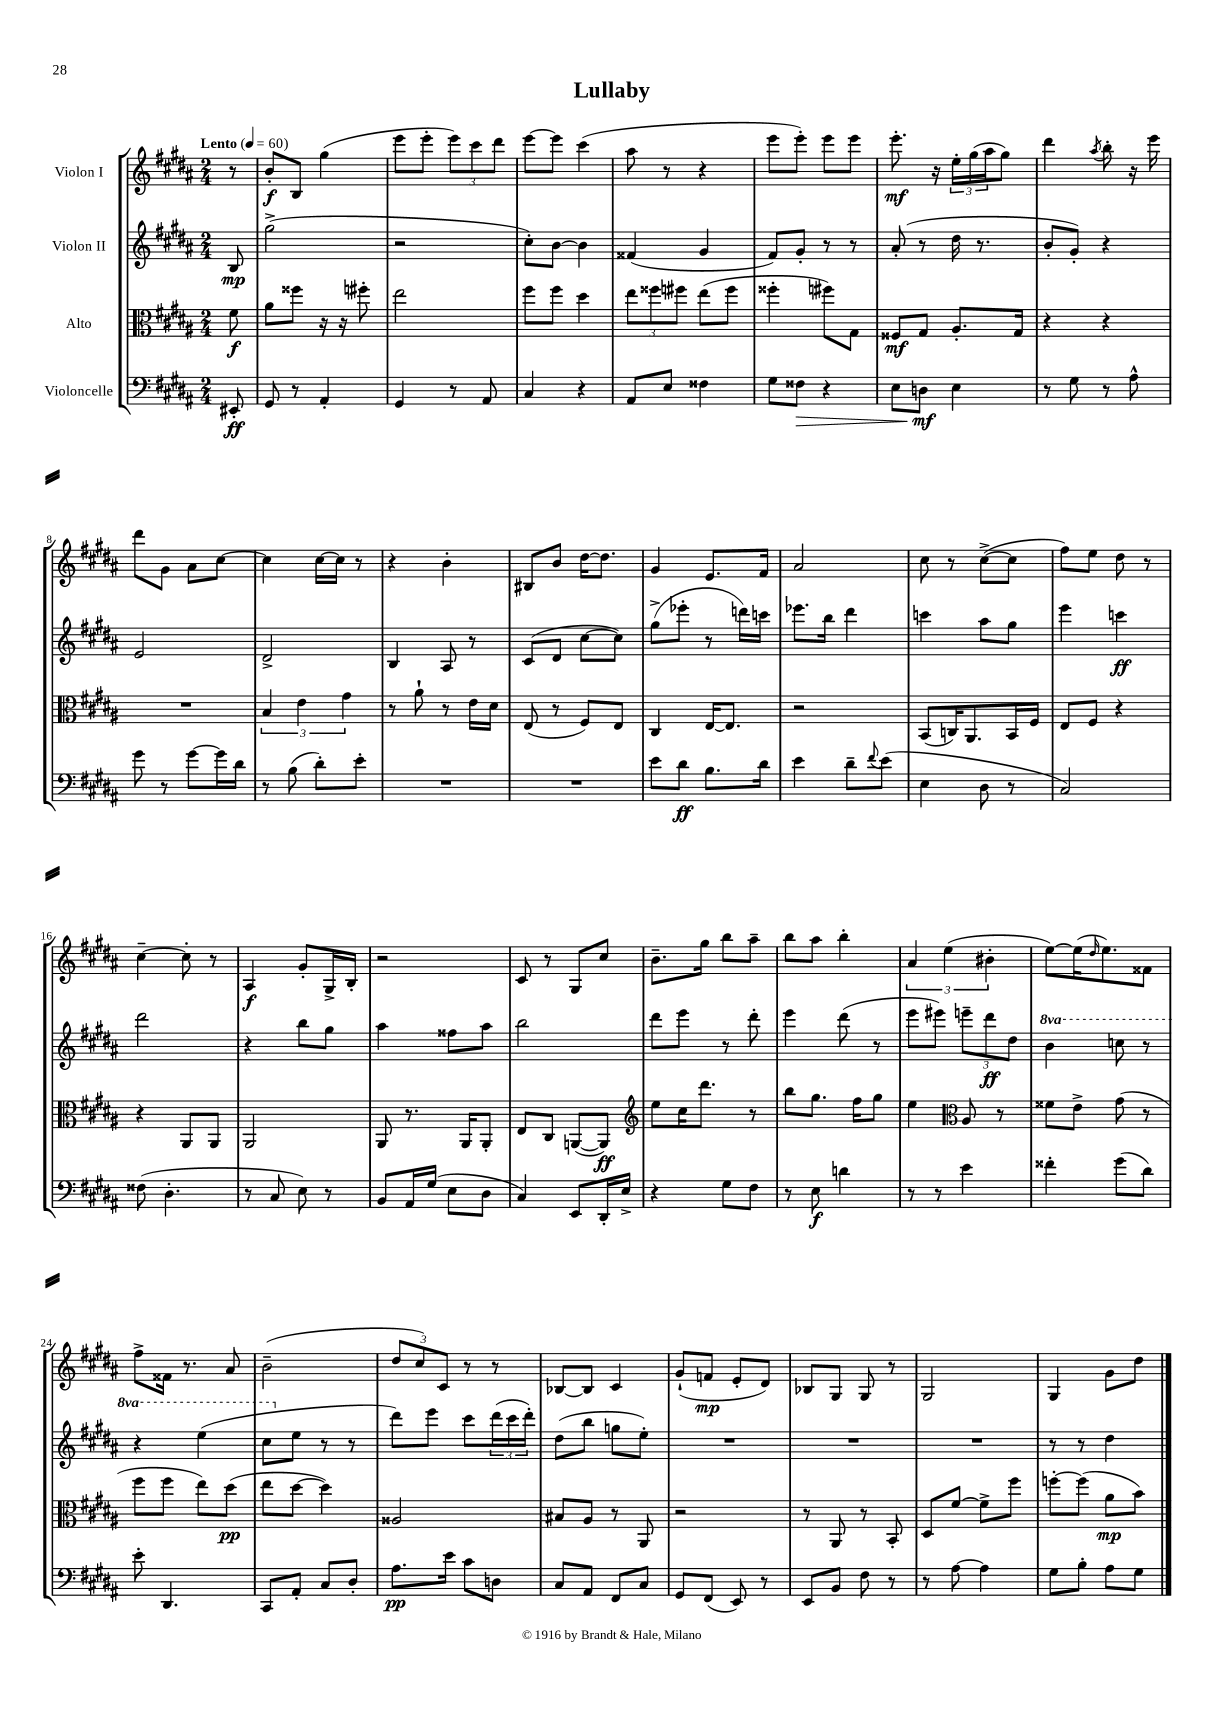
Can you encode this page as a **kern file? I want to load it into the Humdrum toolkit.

**kern	**kern	**kern	**kern
*staff4	*staff3	*staff2	*staff1
*clefF4	*clefC3	*clefG2	*clefG2
*k[f#c#g#d#a#]	*k[f#c#g#d#a#]	*k[f#c#g#d#a#]	*k[f#c#g#d#a#]
*M2/4	*M2/4	*M2/4	*M2/4
*MM60	*MM60	*MM60	*MM60
8EE#'	8f#	8B	8r
=	=	=	=
8GG#	8a#	(2gg#^	8b'
8r	8ff##	.	8B
4AA#'	16r	.	(4gg#
.	16r	.	.
.	8ff#'	.	.
=	=	=	=
4GG#	2ee	2r	8eee
.	.	.	8eee'
8r	.	.	12eee)
.	.	.	12ccc#
8AA#	.	.	.
.	.	.	12ddd#
=	=	=	=
4C#	8ff#	8cc#')	[8eee
.	8ff#	[8b	8eee]
4r	4dd#	4b]	(4ccc#
=	=	=	=
8AA#	12ee	(4f##	8aa#
.	12ff##	.	.
8E	.	.	8r
.	12ff#	.	.
4F##	(8ee	4g#	4r
.	8ff#	.	.
=	=	=	=
8G#	4ff##'	8f#)	8eee
8F##	.	8g#'	8eee')
4r	8ff#)	8r	8eee
.	8G#	8r	8eee
=	=	=	=
8E	8F##	(8a#'	8.eee'
8D	8G#	8r	.
.	.	.	16r
4E	8.A#'	16dd#	24ee'
.	.	.	(24gg#
.	.	8.r	.
.	.	.	24aa#
.	.	.	8gg#)
.	16G#	.	.
=	=	=	=
8r	4r	8b'	4ddd#
8G#	.	8g#')	.
.	.	.	8qaa#
8r	4r	4r	8bb'
8A#^^	.	.	16r
.	.	.	16eee
=	=	=	=
8g#	2r	2e	8ddd#
8r	.	.	8g#
[8g#	.	.	8a#
16g#]	.	.	[8cc#
16d#	.	.	.
=	=	=	=
8r	6B	2d#^	4cc#]
(8B	.	.	.
.	6e	.	.
8d#')	.	.	[16cc#
.	.	.	16cc#]
.	6g#	.	.
8e'	.	.	8r
=	=	=	=
2r	8r	4B	4r
.	8a#`	.	.
.	8r	8A#	4b'
.	16e	8r	.
.	16d#	.	.
=	=	=	=
2r	(8E	(8c#	8B#
.	8r	8d#	8b
.	8F#)	[8cc#	[16dd#
.	.	.	8.dd#]
.	8E	8cc#])	.
=	=	=	=
8e	4C#	(8gg#^	4g#
8d#	.	8eee-'	.
8.B	[16E	8r	8.e
.	8.E]	.	.
.	.	16ddd)	.
16d#	.	16ccc	16f#
=	=	=	=
4e	2r	8.eee-	2a#
.	.	16bb	.
8d#~	.	4ddd#	.
8qqf#	.	.	.
(8e	.	.	.
=	=	=	=
4E	(8BB	4ccc	8cc#
.	16C)	.	8r
.	8.AA#	.	.
8D#	.	8aa#	([8cc#^
8r	16BB	8gg#	8cc#]
.	16F#	.	.
=	=	=	=
2C#)	8E	4eee	8ff#)
.	8F#	.	8ee
.	4r	4ccc	8dd#
.	.	.	8r
=	=	=	=
(8F##	4r	2ddd#	[4cc#~
4.D#'	.	.	.
.	8AA#	.	8cc#']
.	8AA#	.	8r
=	=	=	=
8r	2AA#	4r	4A#
8C#	.	.	.
8E)	.	8bb	8g#'
8r	.	8gg#	16G#^
.	.	.	16B'
=	=	=	=
8BB	8AA#	4aa#	2r
16AA#	8.r	.	.
(16G#	.	.	.
8E	.	8ff##	.
.	16AA#	.	.
8D#	8AA#'	8aa#	.
=	=	=	=
4C#)	8E	2bb	8c#
.	8C#	.	8r
8EE	([8AA	.	8G#
16DD#'	8AA])	.	8cc#
16E^	.	.	.
=	=	=	=
*	*clefG2	*	*
4r	8ee	8ddd#	8.b~
.	16cc#	8eee	.
.	8.ddd#	.	16gg#
8G#	.	8r	8bb
8F#	8r	8ddd#'	8aa#~
=	=	=	=
8r	8bb	4eee	8bb
8E	8.gg#	.	8aa#
4d	.	(8ddd#	4bb'
.	16ff#	.	.
.	8gg#	8r	.
=	=	=	=
8r	4ee	8eee	6a#
8r	.	8eee#)	.
.	.	.	(6ee
*	*clefC3	*	*
4e	8A#	12eee~	.
.	.	12ddd#	6b#'
.	8r	.	.
.	.	12dd#	.
=	=	=	=
4f##'	8f##	4bb	[8ee)
.	8e^	.	(16ee]
.	.	.	16qqdd#
.	.	.	8.ee)
(8g#	(8g#	8ccc	.
8d#)	8r	8r	8f##
=	=	=	=
8e'	8ff#	4r	8ff#^
4.DD#	8ff#	.	16f##
.	.	.	8.r
.	8ee)	(4eee	.
.	(8dd#	.	8a#
=	=	=	=
8CC#	8ee	8ccc#	(2b~
8AA#'	[8dd#	8ee	.
8C#	4dd#])	8r	.
8D#'	.	8r	.
=	=	=	=
8.A#	2A##	8ddd#)	12dd#
.	.	.	12cc#)
.	.	8eee	.
.	.	.	12c#
16e	.	.	.
8c#	.	8ccc#	8r
8D	.	(24ddd#	8r
.	.	24ccc#	.
.	.	24ddd#')	.
=	=	=	=
8C#	8B#	(8dd#	[8B-
8AA#	8A#	8bb	8B-]
8FF#	8r	8gg	4c#
8C#	8AA#	8ee')	.
=	=	=	=
8GG#	2r	2r	(8g#`
(8FF#	.	.	8f
8EE)	.	.	8e'
8r	.	.	8d#)
=	=	=	=
8EE	8r	2r	8B-
8BB	8AA#	.	8G#
8F#	8r	.	8G#
8r	8BB'	.	8r
=	=	=	=
8r	8D#	2r	2G#
[8A#	[8f#	.	.
4A#]	8f#^]	.	.
.	8ff#	.	.
=	=	=	=
8G#	[8ff'	8r	4G#
8B'	(8ff]	8r	.
8A#	8a#	4dd#	8g#
8G#	8b)	.	8dd#
==	==	==	==
*-	*-	*-	*-
